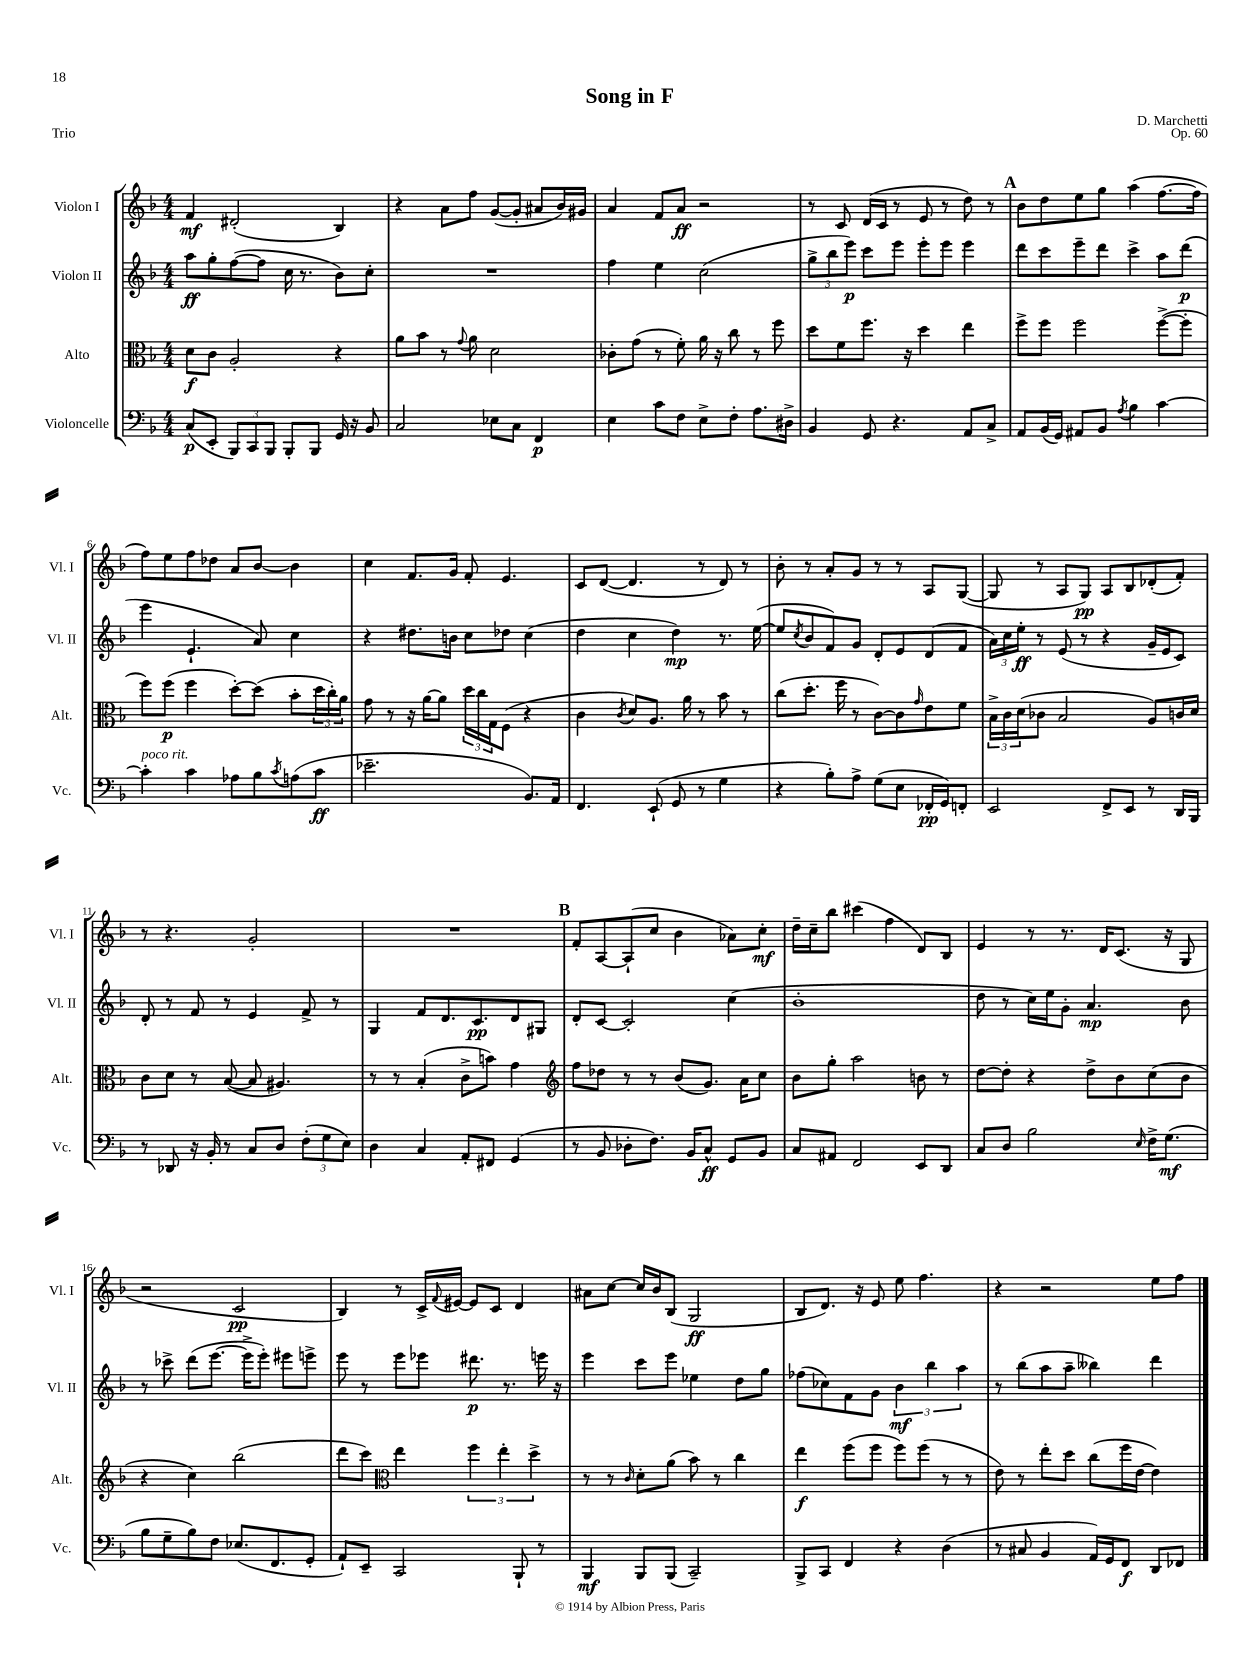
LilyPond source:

\header { title = "Song in F" composer = "D. Marchetti" opus = "Op. 60" piece = "Trio" }
<<
\new StaffGroup <<
\new Staff = "s0" \with { instrumentName = "Violon I" shortInstrumentName = "Vl. I" } {
    \clef treble \key f \major \numericTimeSignature \time 4/4
    f'4\mf dis'2-.( bes4) |
    r4 a'8 f''8 g'8~( g'8-. ais'8 bes'16) gis'16 |
    a'4 f'8 a'8\ff r2 |
    r8 c'8 d'16( c'16 r8 e'8 r8 d''8) r8 |
    \mark \markup { \bold "A" } bes'8 d''8 e''8 g''8 a''4( f''8.~ f''16 |
    f''8) e''8 f''8 des''8 a'8 bes'8~ bes'4 |
    c''4 f'8. g'16 f'8-. e'4. |
    c'8 d'8~( d'4. r8 d'8) r8 |
    bes'8-. r8 a'8-. g'8 r8 r8 a8 g8~( |
    g8 r8 a8 g8\pp) a8 bes8 des'8-.( f'8-.) |
    r8 r4. g'2-. |
    R1 |
    \mark \markup { \bold "B" } f'8-. a8~ a8-!( c''8 bes'4 aes'8) c''8-.\mf |
    d''16-- c''16-- bes''8 cis'''4( f''4 d'8) bes8 |
    e'4 r8 r8. d'16 c'8.( r16 g8 |
    r2 c'2\pp |
    bes4) r8 c'16-> \appoggiatura { f'8 } eis'16~ eis'8 c'8 d'4 |
    ais'8 c''8~ c''16 bes'16 bes8( g2\ff |
    bes8 d'8.) r16 e'8 e''8 f''4. |
    r4 r2 e''8 f''8 \bar "|." |
}
\new Staff = "s1" \with { instrumentName = "Violon II" shortInstrumentName = "Vl. II" } {
    \clef treble \key f \major \numericTimeSignature \time 4/4
    a''8\ff g''8-. f''8~( f''8 c''16 r8. bes'8) c''8-. |
    R1 |
    f''4 e''4 c''2( |
    \tuplet 3/2 { g''8-> bes''8 e'''8\p) } c'''8 e'''8 e'''8-. e'''8 e'''4 |
    \mark \markup { \bold "A" } d'''8 c'''8 e'''8-- d'''8 c'''4-> a''8 d'''8\p( |
    e'''4 e'4.-! a'8) c''4 |
    r4 dis''8. b'16 c''8 des''8 c''4( |
    d''4 c''4 d''4\mp) r8. e''16~( |
    e''8 \acciaccatura { c''8 } bes'8 f'8) g'8 d'8-. e'8 d'8( f'8 |
    \tuplet 3/2 { a'16) c''16 e''16-.\ff } r8 e'8( r8 r4 g'16-- e'16 c'8) |
    d'8-. r8 f'8 r8 e'4 f'8-> r8 |
    g4 f'8 d'8. c'8.\pp d'8 gis8 |
    \mark \markup { \bold "B" } d'8-. c'8~ c'2-. c''4( |
    bes'1-. |
    d''8 r8 c''16) e''16 g'8-. a'4.\mp bes'8 |
    r8 ces'''8-> d'''8( e'''8.~ e'''16-> e'''8-.) eis'''8 e'''8-> |
    e'''8 r8 e'''8 ees'''8 dis'''8.\p r8. e'''16 r16 |
    e'''4 c'''8 e'''8 ees''4 d''8 g''8 |
    fes''8( ces''8) f'8 g'8 \tuplet 3/2 { bes'4\mf bes''4 a''4 } |
    r8 bes''8( a''8 a''8-- beses''4) d'''4 \bar "|." |
}
\new Staff = "s2" \with { instrumentName = "Alto" shortInstrumentName = "Alt." } {
    \clef alto \key f \major \numericTimeSignature \time 4/4
    d'8\f c'8 a2-. r4 |
    a'8 bes'8 r8 \appoggiatura { g'8 } a'8 d'2 |
    ces'8-. g'8( r8 f'8-.) a'16 r16 c''8 r8 f''8 |
    d''8 f'8 f''8. r16 d''4 e''4 |
    \mark \markup { \bold "A" } f''8-> f''8 f''2 f''8~->( f''8-. |
    f''8) f''8\p( f''4 d''8~-.) d''8( bes'8-. \tuplet 3/2 { d''16 c''16-.) a'16 } |
    g'8 r8 r16 a'16~ a'8 \tuplet 3/2 { d''16 c''16 g16 } f8( r4 |
    c'4 \acciaccatura { c'8 } d'8) a8. a'16 r8 bes'8 r8 |
    c''8( d''8.-. f''16 r8 c'8~) c'8 \grace { g'16 } e'8 f'8 |
    \tuplet 3/2 { bes16-> c'16 d'16( } ces'8 bes2 a8) c'16 d'16 |
    c'8 d'8 r8 bes8~( bes8 ais4.) |
    r8 r8 bes4-.( c'8-> b'8) g'4 |
    \mark \markup { \bold "B" } \clef treble f''8 des''8 r8 r8 bes'8( g'8.) a'16 c''8 |
    bes'8 g''8-. a''2 b'8 r8 |
    d''8~ d''8-. r4 d''8-> bes'8 c''8( bes'8 |
    r4 c''4) bes''2( |
    d'''8 c'''8) \clef alto e''4 \tuplet 3/2 { f''4 e''4-. d''4-> } |
    r8 r8 \grace { c'16 } d'8-. a'8( bes'8) r8 c''4 |
    e''4\f f''8( f''8 f''8) f''8( r8 r8 |
    e'8) r8 e''8-. d''8 c''8( f''16 e'16~ e'4) \bar "|." |
}
\new Staff = "s3" \with { instrumentName = "Violoncelle" shortInstrumentName = "Vc." } {
    \clef bass \key f \major \numericTimeSignature \time 4/4
    c8\p( e,8-. \tuplet 3/2 { bes,,8) c,8 bes,,8 } bes,,8-. bes,,8 g,16 r16 bes,8 |
    c2 ees8 c8 f,4\p |
    e4 c'8 f8 e8-> f8-. a8. dis16-> |
    bes,4 g,8 r4. a,8 c8-> |
    \mark \markup { \bold "A" } a,8 bes,16( g,16) ais,8 bes,8 \acciaccatura { a8 } bes4 c'4~ |
    c'4-.^\markup { \italic "poco rit." } c'4 aes8 bes8 \acciaccatura { c'8 } a8( c'8\ff |
    ees'2.-- bes,8.) a,16 |
    f,4. e,8-!( g,8 r8 g4 |
    r4 bes8-.) a8-> g8( e8 fes,16-.\pp g,16) f,8-. |
    e,2 f,8-> e,8 r8 d,16 bes,,16 |
    r8 des,8 r16 bes,16-. r8 c8 d8 \tuplet 3/2 { f8-.( g8 e8) } |
    d4 c4 a,8-. fis,8 g,4( |
    \mark \markup { \bold "B" } r8 bes,8 des8-. f8.) bes,16 c8-^\ff g,8 bes,8 |
    c8 ais,8 f,2 e,8 d,8 |
    c8 d8 bes2 \grace { e16 } f16-> g8.\mf( |
    bes8 g8-- bes8) f8 ees8.( f,8. g,8-. |
    a,8-!) e,8-- c,2 bes,,8-! r8 |
    bes,,4\mf bes,,8 bes,,8( c,2--) |
    bes,,8-> c,8 f,4 r4 d4( |
    r8 cis8 bes,4 a,16) g,16 f,8\f d,8 fes,8 \bar "|." |
}
>>
>>
